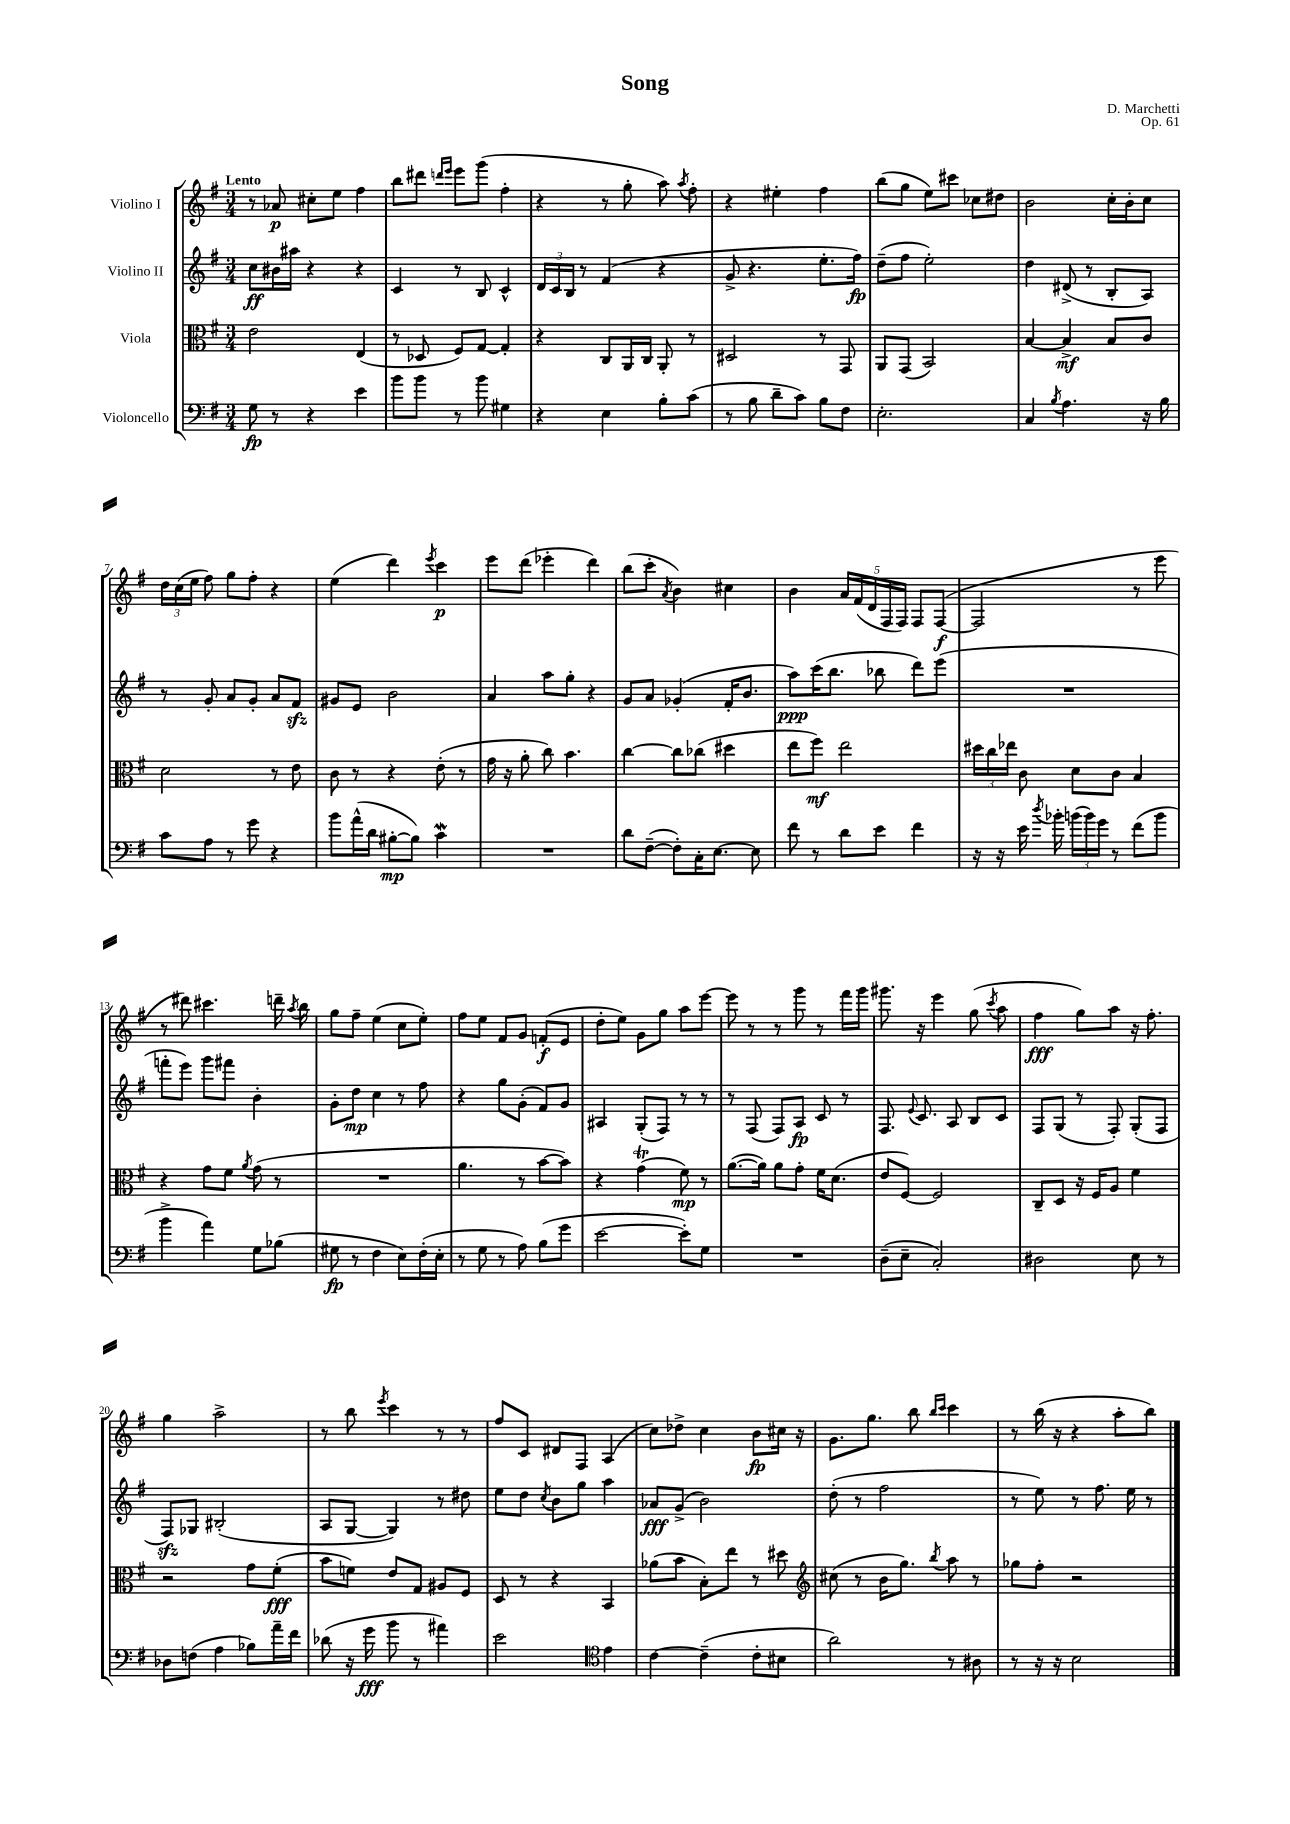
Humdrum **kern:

**kern	**kern	**kern	**kern
*staff4	*staff3	*staff2	*staff1
*clefF4	*clefC3	*clefG2	*clefG2
*k[f#]	*k[f#]	*k[f#]	*k[f#]
*M3/4	*M3/4	*M3/4	*M3/4
8G\	2e\	8cc\L	8r
8r	.	16b#\L	8a-/
.	.	16aa#\JJ	.
4r	.	4r	8cc#'\L
.	.	.	8ee\J
4e\	(4E/	4r	4ff#\
=	=	=	=
8b\L	8r	4c/	8bb\L
8b\J	8D-/	.	8ddd#\J
.	.	.	16qqddd/LL
.	.	.	16qqeee/JJ
8r	8F#/L)	8r	8eee\L
8b\	[8G/J	8B/	(8ggg\J
4G#\	4G'/]	4c^^/	4ff#'\
=	=	=	=
4r	4r	24d/LL	4r
.	.	24c/	.
.	.	24B/JJ	.
.	.	8r	.
4E\	8C/L	(4f#/	8r
.	16AA/L	.	8gg'\
.	16C/JJ	.	.
8B'\L	8AA'/	4r	8aa\)
.	.	.	8qaa/
(8c\J	8r	.	8ff#'\
=	=	=	=
8r	2D#/	8g^/	4r
8B\	.	4.r	.
8d~\L	.	.	4ee#'\
8c\J)	.	.	.
8B\L	8r	8.ee'\L	4ff#\
8F#\J	8GG/	.	.
.	.	16ff#\Jk)	.
=	=	=	=
2.E'\	8AA/L	(8dd~\L	(8bb\L
.	(8GG/J	8ff#\J	8gg\J
.	2BB/)	2ee'\)	8ee\L)
.	.	.	8ccc#\J
.	.	.	8cc-\L
.	.	.	8dd#\J
=	=	=	=
4C/	[4B/	4dd\	2b\
8qB/	.	.	.
4.A\	4B^/]	(8d#^/	.
.	.	8r	.
.	8B/L	8B'/L	16cc'\LL
.	.	.	16b'\J
16r	8c/J	8A/J)	8cc\J
16B\	.	.	.
=	=	=	=
8c\L	2d\	8r	24dd\LL
.	.	.	(24cc\
.	.	.	24ee\JJ
8A\J	.	8g'/	8ff#\)
8r	.	8a/L	8gg\L
8g\	.	8g'/J	8ff#'\J
4r	8r	8a/L	4r
.	8e\	8f#/J	.
=	=	=	=
8b\L	8c\	8g#/L	(4ee\
(16a^^\L	8r	8e/J	.
16d\JJ	.	.	.
[8B#'\L	4r	2b\	4ddd\)
8B#\]J)	.	.	.
.	.	.	8qeee/
4c\	(8e'\	.	4ccc\
.	8r	.	.
=	=	=	=
2.r	16g\	4a/	8eee\L
.	16r	.	.
.	8a'\	.	(8ddd\J
.	8cc\)	8aa\L	4eee-'\
.	4.b\	8gg'\J	.
.	.	4r	4ddd\)
=	=	=	=
8d\L	[4cc\	8g/L	(8bb\L
([8F#~\J	.	8a/J	8ccc'\J
.	.	.	8qa/
8F#'\]L)	8cc\]L	(4g-'/	4b\)
16C'\K	(8cc-\J	.	.
[8.E\J	.	.	.
.	4dd#\	16f#'/LK	4cc#\
.	.	8.b/J	.
8E\]	.	.	.
=	=	=	=
8f#\	8ee\L	8aa\L)	4b\
8r	8ff#\J)	(16ccc\K	.
.	.	8.bb\J	.
8d\L	2ee\	.	20a/LL
.	.	.	(20f#/
.	.	.	20d/
8e\J	.	8bb-\	.
.	.	.	20F#/
.	.	.	20F#/JJ)
4f#\	.	8ddd\L)	8F#/L
.	.	(8eee\J	([8F#/J
=	=	=	=
16r	24dd#\LL	2.r	2F#/]
.	24cc\	.	.
16r	.	.	.
.	24ee-\JJ	.	.
16e\	8c\	.	.
8qdd/	.	.	.
16b-'\	.	.	.
(24b\LL	8d\L	.	.
24b\)	.	.	.
24g\JJ	.	.	.
8r	8c\J	.	.
(8f#\L	4B/	.	8r
8b\J	.	.	8eee\
=	=	=	=
4b^\	4r	8fff'\L	8r
.	.	8eee\J)	8ddd#\)
4a\)	8g\L	8ggg\L	4.ccc#\
.	8f#\J	8fff#\J	.
.	8qa/	.	.
8G\L	(8g\	4b'\	.
(8B-\J	8r	.	16ddd~\
.	.	.	8qaa/
.	.	.	16bb\
=	=	=	=
8G#\	2.r	8g'\L	8gg\L
8r	.	8dd\J	8ff#~\J
4F#\	.	4cc\	(4ee\
8E\L)	.	8r	8cc\L
(16F#'\L	.	8ff#\	8ee'\J)
16E'\JJ	.	.	.
=	=	=	=
8r	4.a\	4r	8ff#\L
8G\	.	.	8ee\J
8r	.	8gg\L	8f#/L
8A\)	8r	(8g'\J	8g/J
(8B\L	[8b\L	8f#/L)	(8f'/L
8g\J	8b\]J)	8g/J	8e/J
=	=	=	=
[2e\	4r	4A#/	8dd'\L
.	.	.	8ee\J)
.	(4g\	(8G'/L	8g\L
.	.	8F#/J)	8gg\J
8e'\]L)	8f#\)	8r	8aa\L
8G\J	8r	8r	[8eee\J
=	=	=	=
2.r	([8.a\L	8r	8eee\]
.	.	(8F#/	8r
.	16a\]Jk)	.	.
.	8a\L	8F#/L)	8r
.	8g'\J	8A/J	8ggg\
.	16f#\LK	8c/	8r
.	(8.d\J	.	.
.	.	8r	16fff#\LL
.	.	.	16ggg\JJ
=	=	=	=
(8D~\L	8e/L	8.F#/	8.ggg#\
8E~\J	[8F#/J)	.	.
.	.	8qqe/	.
.	.	8.c/	16r
2C'/)	2F#/]	.	4eee\
.	.	8A/	.
.	.	8B/L	(8gg\
.	.	.	8qccc/
.	.	8c/J	8aa\
=	=	=	=
2D#\	8C~/L	8F#/L	4ff#\
.	8D/J	(8G/J	.
.	16r	8r	8gg\L)
.	16F#/LK	.	.
.	8A/J	8F#'/)	8aa\J
8E\	4f#\	(8G'/L	16r
.	.	.	8.ff#'\
8r	.	8F#/J	.
=	=	=	=
8D-\L	2r	8F#/L)	4gg\
(8F\J	.	8G-/J	.
4A\	.	(2B#'/	2aa^\
8B-\L)	8g\L	.	.
16a~\L	(8f#'\J	.	.
16f#\JJ	.	.	.
=	=	=	=
(8d-\	8b\L	8A/L	8r
16r	8f\J)	[8G/J	8bb\
16g\	.	.	.
.	.	.	8qeee/
8b\	8e/L	4G/])	4ccc\
8r	8G/J	.	.
4a#\)	8A#/L	8r	8r
.	8F#/J	8dd#\	8r
=	=	=	=
2e\	8D/	8ee\L	8ff#/L
.	8r	8dd\J	8c/J
.	.	8qcc/	.
.	4r	8b\L	8d#/L
.	.	8gg\J	8F#/J
*clefC4	*	*	*
4e\	4BB/	4aa\	(4A/
=	=	=	=
[4c\	(8a-\L	8a-/L	8cc\L)
.	8b\J	(8g^/J	8dd-^\J
(4c~\]	8B'\L)	2b\)	4cc\
.	8ee\J	.	.
8c'\L	8r	.	8b\L
8B#\J	8dd#\	.	16cc#\Jk
.	.	.	16r
=	=	=	=
*	*clefG2	*	*
2a\)	(8cc#\	(8dd'\	8.g\L
.	8r	8r	.
.	.	.	8.gg\J
.	16b\LK	2ff#\	.
.	8.gg\J)	.	.
.	.	.	8bb\
.	.	.	16qqbb/LL
.	8qbb/	.	16qqccc/JJ
8r	8aa\	.	4ccc\
8A#\	8r	.	.
=	=	=	=
8r	8gg-\L	8r	8r
16r	8ff#'\J	8ee\)	(16bb\
16r	.	.	16r
2B\	2r	8r	4r
.	.	8.ff#\	.
.	.	.	8aa'\L
.	.	16ee\	.
.	.	8r	8bb\J)
==	==	==	==
*-	*-	*-	*-
